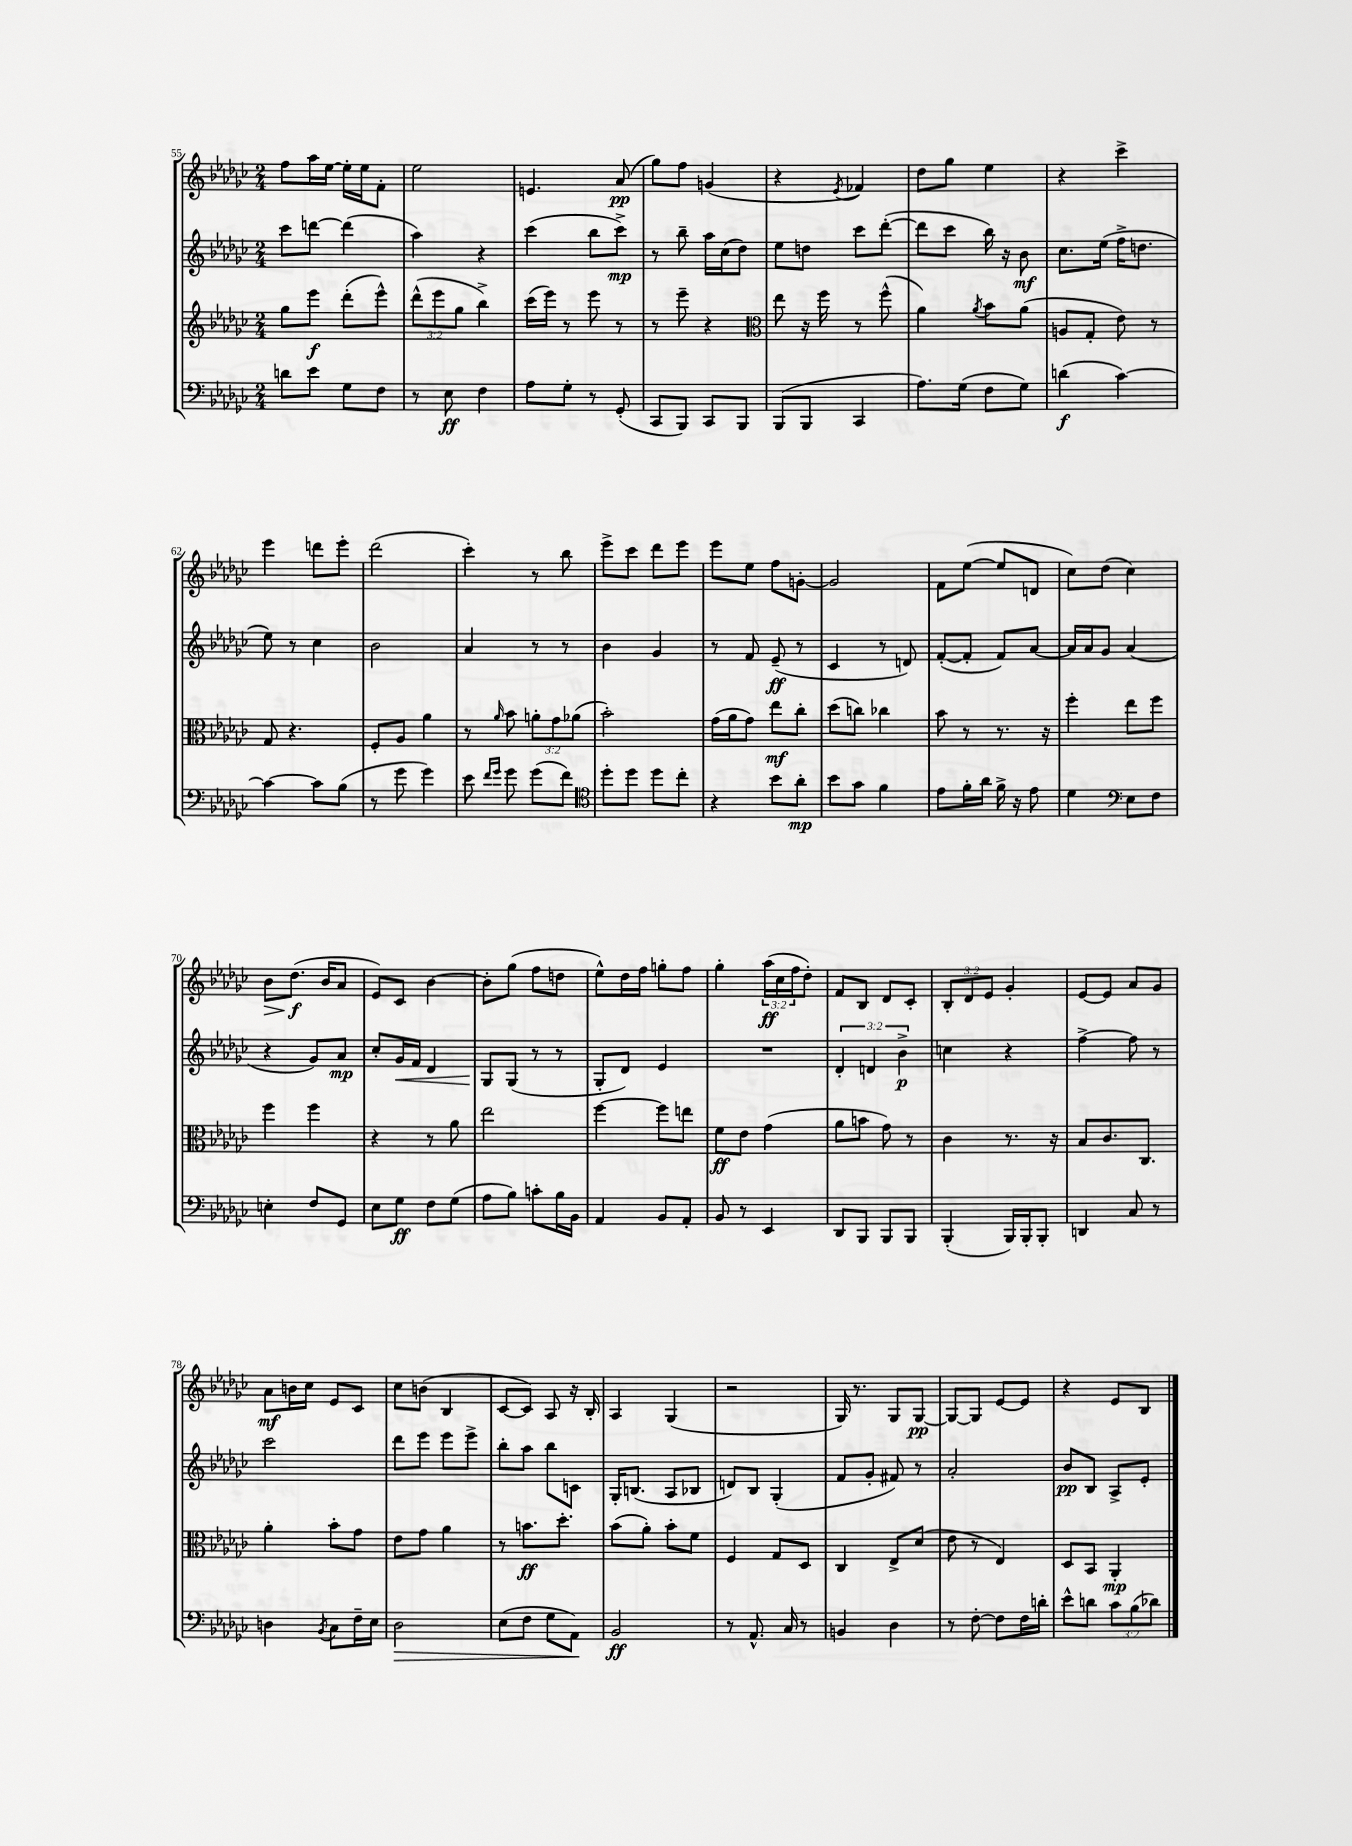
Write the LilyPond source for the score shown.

<<
\new StaffGroup <<
\new Staff = "s0" {
    \clef treble \key ges \major \numericTimeSignature \time 2/4 \override Staff.TupletNumber.text = #tuplet-number::calc-fraction-text
    f''8 aes''16 ees''16~ ees''16-. ees''16 f'8-. |
    ees''2 |
    e'4. aes'8\pp( |
    ges''8) f''8 g'4( |
    r4 \acciaccatura { ees'8 } fes'4) |
    des''8 ges''8 ees''4 |
    r4 ces'''4-> |
    ees'''4 d'''8 ees'''8-. |
    des'''2( |
    ces'''4-.) r8 bes''8 |
    ees'''8-> ces'''8 des'''8 ees'''8 |
    ees'''8 ees''8 f''8 g'8~-. |
    g'2 |
    f'8 ees''8~( ees''8 d'8 |
    ces''8) des''8( ces''4) |
    bes'8\> des''8.\f\!( bes'16 aes'8 |
    ees'8) ces'8 bes'4~ |
    bes'8-. ges''8( f''8 d''8 |
    ees''8-^) des''16 f''16 g''8-. f''8 |
    ges''4-. \tuplet 3/2 { aes''16\ff( ces''16 f''16 } des''8-.) |
    f'8 bes8 des'8 ces'8-. |
    \tuplet 3/2 { bes8-. des'8 ees'8 } ges'4-. |
    ees'8~ ees'8 aes'8 ges'8 |
    aes'8\mf b'16 ces''16 ees'8 ces'8 |
    ces''8 b'8( bes4 |
    ces'8~ ces'8) aes8 r16 bes16-. |
    aes4 ges4( |
    r2 |
    ges16) r8. ges8 ges8~\pp |
    ges8~ ges8 ees'8~ ees'8 |
    r4 ees'8 bes8 \bar "|." |
}
\new Staff = "s1" {
    \clef treble \key ges \major \numericTimeSignature \time 2/4 \override Staff.TupletNumber.text = #tuplet-number::calc-fraction-text
    ces'''8 d'''8~ d'''4( |
    aes''4) r4 |
    ces'''4( bes''8 ces'''8->\mp) |
    r8 bes''8-- aes''16 ces''16( des''8) |
    ees''8 d''8 ces'''8 des'''8~-.( |
    des'''8 ces'''8 bes''16) r16 bes'8\mf |
    ces''8. ees''16( f''16-> d''8. |
    ees''8) r8 ces''4 |
    bes'2 |
    aes'4 r8 r8 |
    bes'4 ges'4 |
    r8 f'8 ees'8--\ff( r8 |
    ces'4 r8 d'8) |
    f'8~-.( f'8-. f'8) aes'8~ |
    aes'16 aes'16 ges'8 aes'4( |
    r4 ges'8) aes'8\mp |
    ces''8-. ges'16\< f'16 des'4 |
    ges8\! ges8( r8 r8 |
    ges8-. des'8) ees'4 |
    R2 |
    \tuplet 3/2 { des'4-. d'4 bes'4->\p } |
    c''4 r4 |
    f''4~-> f''8 r8 |
    ces'''2 |
    des'''8 ees'''8 ees'''8 ees'''8-> |
    bes''8-. aes''8 bes''8 c'8 |
    ges16-. b8.( aes8 bes8 |
    d'8) bes8 ges4-.( |
    f'8 ges'8-. fis'8) r8 |
    aes'2-. |
    bes'8\pp bes8 aes8-> ees'8-. \bar "|." |
}
\new Staff = "s2" {
    \clef treble \key ges \major \numericTimeSignature \time 2/4 \override Staff.TupletNumber.text = #tuplet-number::calc-fraction-text
    ges''8 ees'''8\f des'''8-.( ees'''8-^) |
    \tuplet 3/2 { des'''8-^( ees'''8 ges''8 } bes''4->) |
    ces'''16( ees'''16) r8 ees'''8 r8 |
    r8 ees'''8-- r4 |
    \clef alto ees''8 r16 f''16 r8 f''8-^( |
    aes'4) \acciaccatura { aes'8 } bes'8 aes'8( |
    a8 ges8-. ees'8) r8 |
    ges8 r4. |
    f8-. aes8 aes'4 |
    r8 \grace { aes'16 } bes'8 \tuplet 3/2 { a'8-. ges'8 aes'8( } |
    bes'2-.) |
    ges'16( aes'16 ges'8) ees''8\mf ces''8-. |
    des''8( c''8) ces''4 |
    bes'8 r8 r8. r16 |
    f''4-. ees''8 f''8 |
    f''4 f''4 |
    r4 r8 aes'8 |
    ees''2 |
    f''4~ f''8 e''8 |
    f'8\ff ees'8 ges'4( |
    aes'8 b'8 ges'8) r8 |
    ces'4 r8. r16 |
    bes8 ces'8. ces8. |
    aes'4-. bes'8-. ges'8 |
    ees'8 ges'8 aes'4 |
    r8 b'8.\ff des''8.-. |
    bes'8( aes'8-.) bes'8-. f'8 |
    f4 ges8 des8 |
    ces4 ees8-> des'8( |
    ees'8 r8 ees4) |
    des8 bes,8 aes,4-.\mp \bar "|." |
}
\new Staff = "s3" {
    \clef bass \key ges \major \numericTimeSignature \time 2/4 \override Staff.TupletNumber.text = #tuplet-number::calc-fraction-text
    d'8 ees'8 ges8 f8 |
    r8 ees8\ff f4 |
    aes8 ges8-. r8 ges,8-.( |
    ces,8 bes,,8) ces,8 bes,,8 |
    bes,,8( bes,,8 ces,4 |
    aes8.) ges16( f8 ges8) |
    d'4\f( ces'4~) |
    ces'4~ ces'8 bes8( |
    r8 ges'8 ges'4) |
    ees'8 \grace { f'16 ges'16 } ges'8 ges'8( f'8) |
    \clef tenor des''8-. des''8 des''8 ces''8-. |
    r4 bes'8 aes'8-.\mp |
    bes'8 ges'8 f'4 |
    ees'8 f'16-. aes'16 f'16-> r16 ees'8 |
    des'4 \clef bass ees8 f8 |
    e4-. f8 ges,8 |
    ees8 ges8\ff f8 ges8( |
    aes8 bes8) c'8-. bes16 bes,16 |
    aes,4 bes,8 aes,8-. |
    bes,8 r8 ees,4 |
    des,8 bes,,8 bes,,8 bes,,8 |
    bes,,4-.( bes,,16) bes,,16-. bes,,8-. |
    d,4 ces8 r8 |
    d4 \acciaccatura { bes,8 } ces8 f16-- ees16 |
    des2\> |
    ees8( f8 ges8 aes,8\!) |
    bes,2\ff |
    r8 aes,8.-^ ces16 r8 |
    b,4 des4 |
    r8 f8~-. f8 f16 d'16-. |
    ees'8-^ d'8 \tuplet 3/2 { ces'8 bes8( des'8) } \bar "|." |
}
>>
>>
\layout { \context { \Score currentBarNumber = #55 } }
